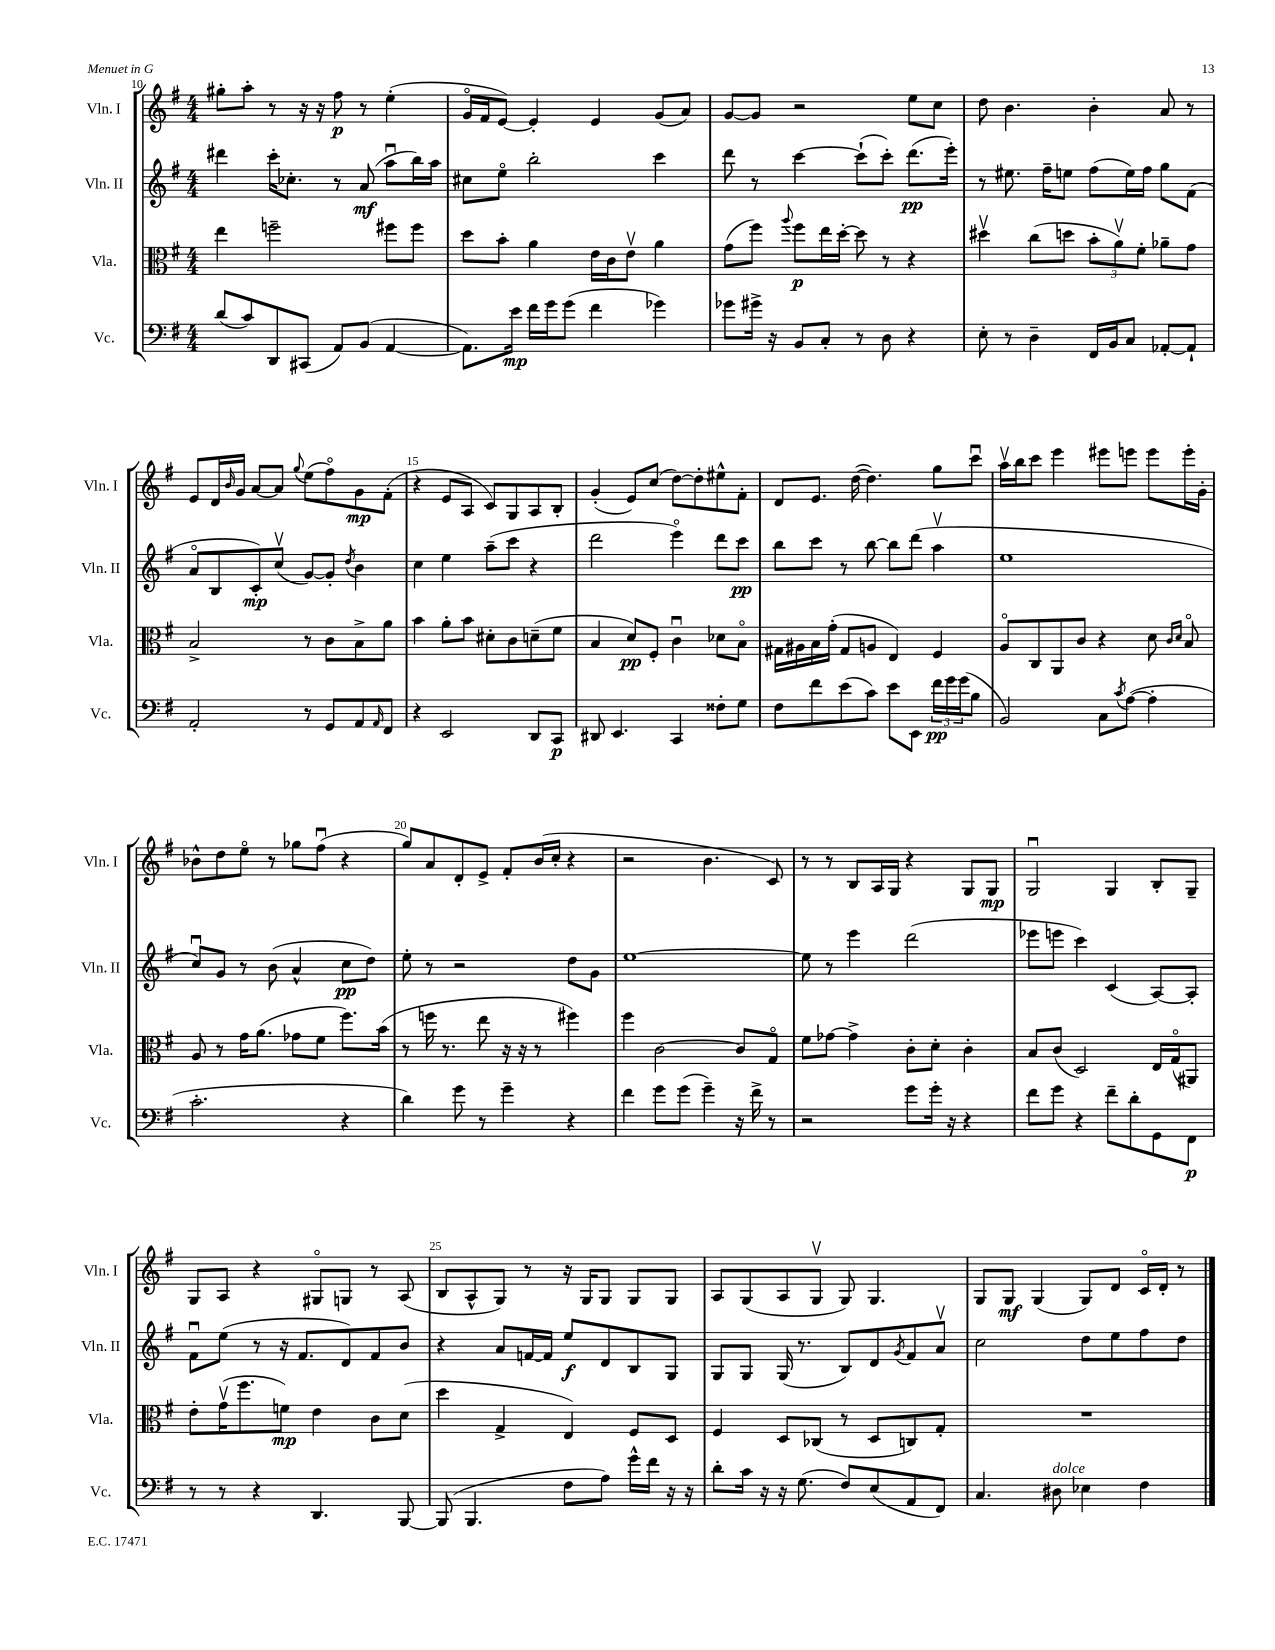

**kern	**kern	**kern	**kern
*staff4	*staff3	*staff2	*staff1
*clefF4	*clefC3	*clefG2	*clefG2
*k[f#]	*k[f#]	*k[f#]	*k[f#]
*M4/4	*M4/4	*M4/4	*M4/4
(8d/L	4ee\	4ddd#\	8gg#'\L
8c/)	.	.	8aa'\J
8DD/	2ff~\	16ccc'\LK	8r
.	.	8.cc-'\J	.
(8CC#/J	.	.	16r
.	.	.	16r
8AA/L)	.	8r	8ff#\
(8BB/J	.	(8a/	8r
[4AA/	8ff#\L	8aau\L	(4ee'\
.	8ff#\J	16bb\L)	.
.	.	16aa\JJ	.
=	=	=	=
8.AA\]L)	8dd\L	8cc#\L	16go/LL
.	.	.	16f#/J
.	8b'\J	8eeo\J	[8e/J)
16e\Jk	.	.	.
16f#\LL	4a\	2bb'\	4e'/]
16g\J	.	.	.
(8g\J	.	.	.
4f#\	16e\LL	.	4e/
.	16c\J	.	.
.	8ev\J	.	.
4g-\)	4a\	4ccc\	(8g/L
.	.	.	8a/J)
=	=	=	=
8g-\L	(8g\L	8ddd\	[8g/L
16g#^\Jk	8ff#\J)	8r	8g/]J
16r	.	.	.
.	8qqaa/	.	.
8BB/L	8ff#\L	[4ccc\	2r
8C'/J	16ee\L	.	.
.	[16dd'\JJ	.	.
8r	8dd\]	(8ccc`\]L	.
8D\	8r	8ccc'\J)	.
4r	4r	(8.ddd\L	8ee\L
.	.	.	8cc\J
.	.	16eee'\Jk)	.
=	=	=	=
8E'\	4dd#v\	8r	8dd\
8r	.	8.ee#\	4.b\
4D~\	(8cc\L	.	.
.	.	16ff#~\LK	.
.	8dd\J	8ee\J	.
16FF#/LL	12b'\L	(8ff#\L	4b'\
16BB/J	.	.	.
.	12av\)	.	.
8C/J	.	16ee\L)	.
.	12f#'\J	.	.
.	.	16ff#\JJ	.
[8AA-'/L	8a-~\L	8gg\L	8a/
8AA-`/]J	8g\J	(8f#\J	8r
=	=	=	=
2AA'/	2B^/	8ao/L	8e/L
.	.	8B/	16d/L
.	.	.	16qqb/
.	.	.	16g/JJ
.	.	8c'/)	[8a/L
.	.	(8ccv/J	8a/]J
.	.	.	8qqgg/
8r	8r	[8g/L)	(8ee\L
8GG/L	8c\L	8g'/]J	8ff#o\)
.	.	8qdd/	.
8AA/	8B^\	4b\	8g\
16qqAA/	.	.	.
8FF#/J	8a\J	.	(8f#'\J
=	=	=	=
4r	4b\	4cc\	4r
2EE/	8a'\L	4ee\	8e/L
.	8b\J	.	8A/J
.	8d#'\L	(8aa~\L	8c/L)
.	8c\	8ccc\J	8G/
8DD/L	(8d~\	4r	8A/
8CC/J	8f#\J	.	8B'/J
=	=	=	=
8DD#/	4B/	2ddd\	(4g'/
4.EE/	.	.	.
.	8d/L)	.	8e/L)
.	8F#'/J	.	(8cc/J
4CC/	4cu\	4eeeo\)	[8dd\L)
.	.	.	8dd'\]
8F##'\L	8d-\L	8ddd\L	8ee#^^\
8G\J	8Bo\J	8ccc\J	8f#'\J
=	=	=	=
8F#\L	16G#\LL	8bb\L	8d/L
.	16A#\	.	.
8f#\	16B\	8ccc\J	8.e/J
.	(16g'\JJ	.	.
(8e\	8G#/L	8r	.
.	.	.	([16dd\
8c\J)	8A/J	[8bb\	4.dd\])
8e\L	4E/)	8bb\]L	.
8EE\J	.	(8ddd\J	.
24f#\LL	4F#/	4aav\	8gg\L
24g\	.	.	.
(24g\J	.	.	.
8B\J	.	.	8cccu\J
=	=	=	=
2BB/)	8Ao/L	1ee	16aav\LL
.	.	.	16bb\J
.	8C/	.	8ccc\J
.	8AA/	.	4eee\
.	8c/J	.	.
8C\L	4r	.	8eee#\L
8qc/	.	.	.
([8A\J	.	.	8eee\J
4A'\]	8d\	.	8eee\L
.	16qqc/LL	.	.
.	16qqd/JJ	.	.
.	8Bo/	.	16eee'\L
.	.	.	16g'\JJ
=	=	=	=
2.c'\	8A/	8ccu/L)	8b-^^\L
.	8r	8g/J	8dd\
.	16g\LK	8r	8eeo\J
.	(8.a\J	.	.
.	.	(8b\	8r
.	8g-\L	4a^^/	8gg-\L
.	8f#\J	.	(8ff#u\J
4r	8.ff#\L)	8cc\L	4r
.	.	8dd\J)	.
.	(16b\Jk	.	.
=	=	=	=
4d\)	8r	8ee'\	8gg/L)
.	16ff\	8r	8a/
.	8.r	.	.
8g\	.	2r	8d'/
8r	8ee\	.	8e^/J
4g~\	16r	.	8f#'/L
.	16r	.	.
.	8r	.	(16b/L
.	.	.	16cc'/JJ
4r	4ff#\)	8dd\L	4r
.	.	8g\J	.
=	=	=	=
4f#\	4ff#\	[1ee	2r
8g\L	[2c\	.	.
(8g\J	.	.	.
4g~\)	.	.	4.b\
16r	8c/]L	.	.
16f#^\	.	.	.
8r	8Go/J	.	8c/)
=	=	=	=
2r	8f#\L	8ee\]	8r
.	[8g-\J	8r	8r
.	4g-^\]	4eee\	8B/L
.	.	.	16A/L
.	.	.	16G/JJ
8g\L	8c'\L	(2ddd\	4r
16g'\Jk	8d'\J	.	.
16r	.	.	.
4r	4c'\	.	8G/L
.	.	.	8G/J
=	=	=	=
8f#\L	8B/L	8eee-\L	2Gu/
8g\J	(8c/J	8eee\J	.
4r	2D/)	4ccc\)	.
8f#~\L	.	(4c/	4G/
8d'\	.	.	.
8GG\	16E/LL	[8A/L)	8B'/L
.	(16Go/J	.	.
8FF#\J	8AA#/J)	8A'/]J	8G~/J
=	=	=	=
8r	8e'\L	8f#u\L	8G/L
8r	(16gv\K	(8ee\J	8A/J
.	8.ff#\	.	.
4r	.	8r	4r
.	8f\J)	16r	.
.	.	8.f#/L	.
4.DD/	4e\	.	8G#o/L
.	.	8d/)	8G/J
.	8c\L	8f#/	8r
[8BBB/	(8d\J	8b/J	(8A/
=	=	=	=
(8BBB/]	4dd\	4r	8B/L
4.BBB/	.	.	8A^^/
.	4G^/	8a/L	8G/J)
.	.	[16f/L	8r
.	.	16f/]JJ	.
8F#\L	4E/)	8ee/L	16r
.	.	.	16G/LK
8A\J)	.	8d/	8G/J
16g^^\LL	8F#/L	8B/	8G/L
16f#\JJ	.	.	.
16r	8D/J	8G/J	8G/J
16r	.	.	.
=	=	=	=
8d'\L	4F#/	8G/L	8A/L
16c\Jk	.	8G/J	(8G/
16r	.	.	.
16r	8D/L	(16G/	8A/
(8.G\	.	8.r	.
.	(8C-/J	.	8Gv/J
8F#/L)	8r	8B/L)	8G/)
(8E/	8D/L	8d/	4.G/
.	.	8qg/	.
8AA/	8C/)	8f#/	.
8FF#/J)	8G'/J	8av/J	.
=	=	=	=
4.C/	1r	2cc\	8G/L
.	.	.	8G/J
.	.	.	(4G/
8D#\	.	.	.
4E-\	.	8dd\L	8G/L)
.	.	8ee\	8d/J
4F#\	.	8ff#\	16co/LL
.	.	.	16d'/JJ
.	.	8dd\J	8r
==	==	==	==
*-	*-	*-	*-
